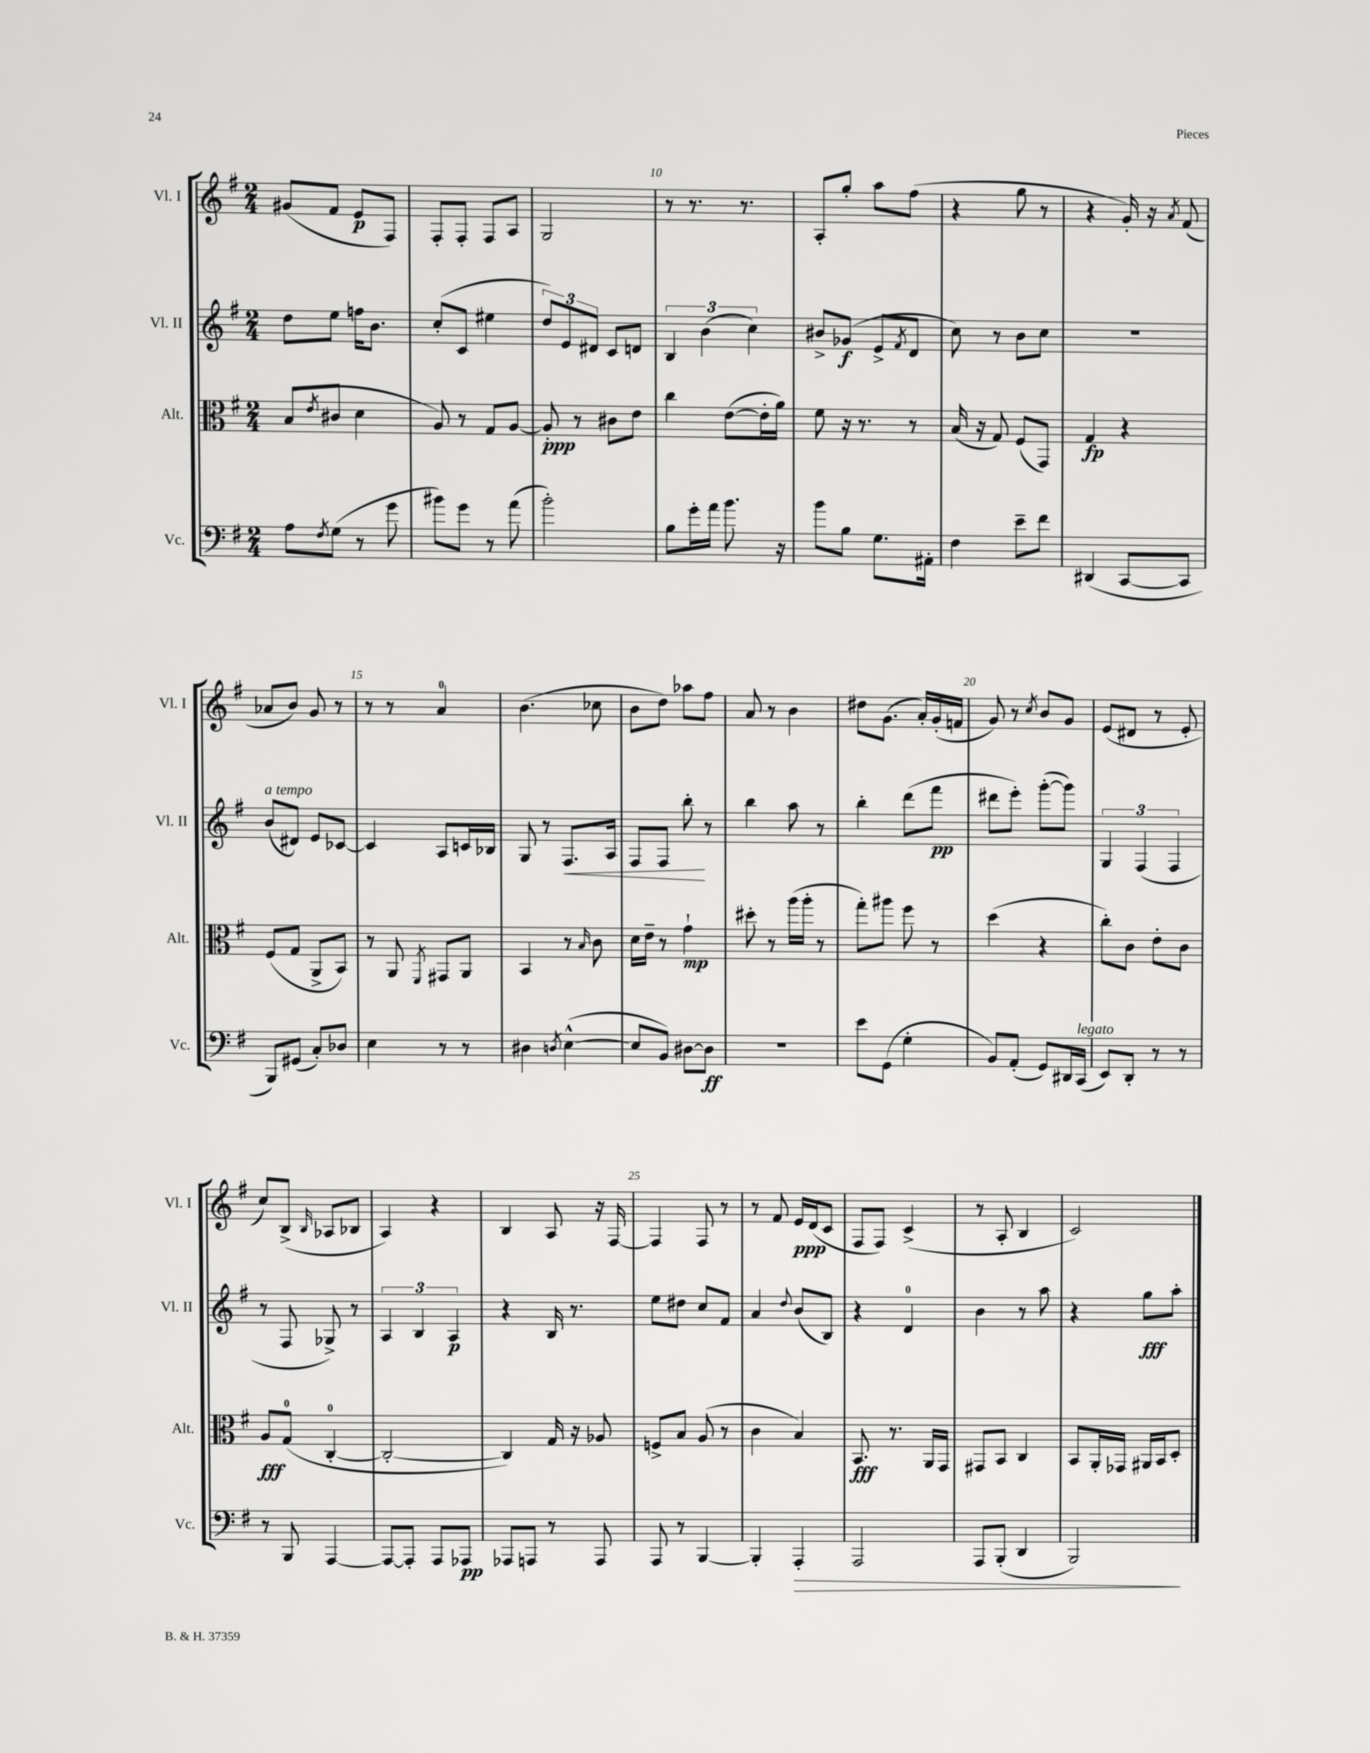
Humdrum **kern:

**kern	**dynam	**kern	**dynam	**kern	**dynam	**kern	**dynam
*part4	*part4	*part3	*part3	*part2	*part2	*part1	*part1
*staff4	*staff4	*staff3	*staff3	*staff2	*staff2	*staff1	*staff1
*I"Vc.	*	*I"Alt.	*	*I"Vl. II	*	*I"Vl. I	*
*I'Vc.	*	*I'Alt.	*	*I'Vl. II	*	*I'Vl. I	*
*clefF4	*	*clefC3	*	*clefG2	*	*clefG2	*
*k[f#]	*	*k[f#]	*	*k[f#]	*	*k[f#]	*
*M2/4	*	*M2/4	*	*M2/4	*	*M2/4	*
=7	=7	=7	=7	=7	=7	=7	=7
8A\L	.	(8B/L	.	8dd\L	.	(8g#X/L	.
8qF#/	.	8qe/	.	.	.	.	.
(8G\J	.	8c#X/J	.	8ee\J	.	8f#/J	.
8r	.	4d\	.	16ffn\KL	.	8e/L	p
.	.	.	.	8.b\J	.	.	.
8g\	.	.	.	.	.	8F#/J)	.
=8	=8	=8	=8	=8	=8	=8	=8
8b#X\L)	.	8A/)	.	(8cc'/L	.	8F#'/L	.
8g\J	.	8r	.	8c/J	.	8F#'/J	.
8r	.	8G/L	.	4ee#X\	.	8F#/L	.
(8a\	.	[8A/J	.	.	.	8A/J	.
=9	=9	=9	=9	=9	=9	=9	=9
2b'\)	.	8A'/]	ppp	12dd/L)	.	2G/	.
.	.	.	.	12e/	.	.	.
.	.	8r	.	.	.	.	.
.	.	.	.	12d#X/J	.	.	.
.	.	8c#X\L	.	8c/L	.	.	.
.	.	8e\J	.	8dn/J	.	.	.
=10	=10	=10	=10	=10	=10	=10	=10
8B\L	.	4cc\	.	6B/	.	8r	.
16g'\L	.	.	.	.	.	8.r	.
.	.	.	.	(6b\	.	.	.
16a\JJ	.	.	.	.	.	.	.
8.b\	.	([8e\L	.	.	.	.	.
.	.	.	.	.	.	8.r	.
.	.	.	.	6cc\)	.	.	.
.	.	16e'\L]	.	.	.	.	.
16r	.	16a\JJ)	.	.	.	.	.
=11	=11	=11	=11	=11	=11	=11	=11
8b\L	.	8f#\	.	8b#X^/L	.	8A'/L	.
8B\J	.	16r	.	(8g-X/J	f	8gg'/J	.
.	.	8.r	.	.	.	.	.
8.G\L	.	.	.	8e^/L	.	8aa\L	.
.	.	.	.	8qf#/	.	.	.
.	.	8r	.	8d/J	.	(8ff#\J	.
16AA#X'\Jk	.	.	.	.	.	.	.
=12	=12	=12	=12	=12	=12	=12	=12
4F#\	.	(16B/	.	8cc\)	.	4r	.
.	.	16r	.	.	.	.	.
.	.	8G/)	.	8r	.	.	.
8e~\L	.	(8F#/L	.	8b\L	.	8gg\	.
8f#\J	.	8GG/J)	.	8cc\J	.	8r	.
=13	=13	=13	=13	=13	=13	=13	=13
(4DD#X/	.	4G/	fp	2r	.	4r	.
[8CC/L	.	4r	.	.	.	16g'/)	.
.	.	.	.	.	.	16r	.
.	.	.	.	.	.	8qa/	.
8CC/J]	.	.	.	.	.	(8f#/	.
!!LO:LB:g=z
=14	=14	=14	=14	=14	=14	=14	=14
!	!	!	!	!LO:TX:a:i:t=a tempo	!	!	!
8BBB/L)	.	(8F#/L	.	(8b/L	.	8a-X/L	.
(8GG#X/J	.	8G/J	.	8d#X/J)	.	8b/J)	.
8C'/L)	.	8AA^/L	.	8e/L	.	8g/	.
8D-X/J	.	8BB/J)	.	[8c-X/J	.	8r	.
=15	=15	=15	=15	=15	=15	=15	=15
4E\	.	8r	.	4c-/]	.	8r	.
.	.	8AA/	.	.	.	8r	.
.	.	8qFF#/	.	.	.	.	.
8r	.	8GG#X/L	.	8A/L	.	4a/	.
8r	.	8AA/J	.	16cn/L	.	.	.
.	.	.	.	16B-X/JJ	.	.	.
=16	=16	=16	=16	=16	=16	=16	=16
4D#X\	.	4BB/	.	8G/	.	(4.b\	.
.	.	.	.	8r	.	.	.
8qDn/	.	.	.	.	.	.	.
!	!	!	!	!	!LO:HP:b	!	!
([4E^^\	.	8r	.	8.F#/L	<	.	.
.	.	16qqB/	.	.	.	.	.
.	.	8c\	.	.	.	8cc-X\	.
.	.	.	.	16A/Jk	.	.	.
=17	=17	=17	=17	=17	=17	=17	=17
8E/L]	.	16d\LL	.	8F#/L	.	8b\L	.
.	.	16e~\JJ	.	.	.	.	.
8BB/J)	.	8r	.	8F#/J	.	8dd\J)	.
[8D#X\L	.	4g`\	mp	8bb'\	.	8aa-X\L	.
8D#\J]	ff	.	.	8r	[	8ff#\J	.
=18	=18	=18	=18	=18	=18	=18	=18
2r	.	8dd#X'\	.	4bb\	.	8a/	.
.	.	8r	.	.	.	8r	.
.	.	(16aa\LL	.	8aa\	.	4b\	.
.	.	16aa'\JJ	.	.	.	.	.
.	.	8r	.	8r	.	.	.
=19	=19	=19	=19	=19	=19	=19	=19
8e\L	.	8gg'\L)	.	4bb'\	.	8dd#X\L	.
(8GG\J	.	8aa#X\J	.	.	.	(8.g\J	.
4G'\	.	8ff#\	.	(8ddd\L	.	.	.
.	.	.	.	.	.	16a'/LL)	.
.	.	8r	.	8fff#\J	pp	(16g'/	.
.	.	.	.	.	.	16fn/JJ	.
=20	=20	=20	=20	=20	=20	=20	=20
8BB/L)	.	(4dd\	.	8ddd#X\L	.	8g/)	.
(8AA'/J	.	.	.	8eee'\J)	.	8r	.
.	.	.	.	.	.	8qcc/	.
8GG/L)	.	4r	.	([8ggg'\L	.	8b/L	.
16DD#X/L	.	.	.	8ggg\J])	.	8g/J	.
!LO:TX:a:i:t=legato	!	!	!	!	!	!	!
(16CC/JJ	.	.	.	.	.	.	.
=21	=21	=21	=21	=21	=21	=21	=21
8EE/L)	.	8cc'\L)	.	6G/	.	(8e/L	.
8DD'/J	.	8c\J	.	.	.	8d#X/J	.
.	.	.	.	(6F#/	.	.	.
8r	.	8e'\L	.	.	.	8r	.
.	.	.	.	6F#/	.	.	.
8r	.	8c\J	.	.	.	8e'/	.
!!LO:LB:g=z
=22	=22	=22	=22	=22	=22	=22	=22
8r	.	8A/L	fff	8r	.	8cc/L)	.
8BBB/	.	(8G/J	.	8F#/	.	(8B^/J	.
.	.	.	.	.	.	16qqB/	.
[4AAA/	.	[4C'/	.	8G-X^/)	.	8A-X/L	.
.	.	.	.	8r	.	8B-X/J	.
=23	=23	=23	=23	=23	=23	=23	=23
8AAA/L_	.	2C'/_	.	6A/	.	4A/)	.
8AAA'/J]	.	.	.	.	.	.	.
.	.	.	.	6B/	.	.	.
8AAA/L	.	.	.	.	.	4r	.
.	.	.	.	6A/	p	.	.
8AAA-X/J	pp	.	.	.	.	.	.
=24	=24	=24	=24	=24	=24	=24	=24
8AAA-X/L	.	4C/])	.	4r	.	4B/	.
8AAAn/J	.	.	.	.	.	.	.
8r	.	16G/	.	16B/	.	8A/	.
.	.	16r	.	8.r	.	.	.
8AAA/	.	8A-X/	.	.	.	16r	.
.	.	.	.	.	.	[16F#/	.
=25	=25	=25	=25	=25	=25	=25	=25
8AAA/	.	8Fn^/L	.	8ee\L	.	4F#/]	.
8r	.	8B/J	.	8dd#X\J	.	.	.
[4BBB/	.	(8A/	.	8cc/L	.	8F#/	.
.	.	8r	.	8f#/J	.	8r	.
=26	=26	=26	=26	=26	=26	=26	=26
4BBB'/]	.	4c\	.	4a/	.	8r	.
.	.	.	.	.	.	8f#/	.
.	.	.	.	8qqdd/	.	.	.
!	!LO:HP:b	!	!	!	!	!	!
4AAA'/	>	4B/)	.	(8b/L	.	16e/LL	ppp
.	.	.	.	.	.	(16d/J	.
.	.	.	.	8B/J)	.	8c/J	.
=27	=27	=27	=27	=27	=27	=27	=27
2AAA/	.	8.BB/	fff	4r	.	8F#/L	.
.	.	.	.	.	.	8F#/J)	.
.	.	8.r	.	.	.	.	.
.	.	.	.	4d/	.	(4c^/	.
.	.	16AA/LL	.	.	.	.	.
.	.	16GG/JJ	.	.	.	.	.
=28	=28	=28	=28	=28	=28	=28	=28
8AAA/L	.	8GG#X/L	.	4b\	.	8r	.
(8BBB'/J	.	8BB/J	.	.	.	8A'/	.
4DD/	.	4C/	.	8r	.	4B/	.
.	.	.	.	8aa\	.	.	.
=29	=29	=29	=29	=29	=29	=29	=29
2BBB/)	.	8BB/L	.	4r	.	2c/)	.
.	.	16AA'/L	.	.	.	.	.
.	.	16GG-X/JJ	.	.	.	.	.
.	.	16AA#X/LL	.	8gg\L	fff	.	.
.	.	16BB/J	.	.	.	.	.
.	.	8D'/J	.	8aa'\J	.	.	.
.	]	.	.	.	.	.	.
==	==	==	==	==	==	==	==
*-	*-	*-	*-	*-	*-	*-	*-
